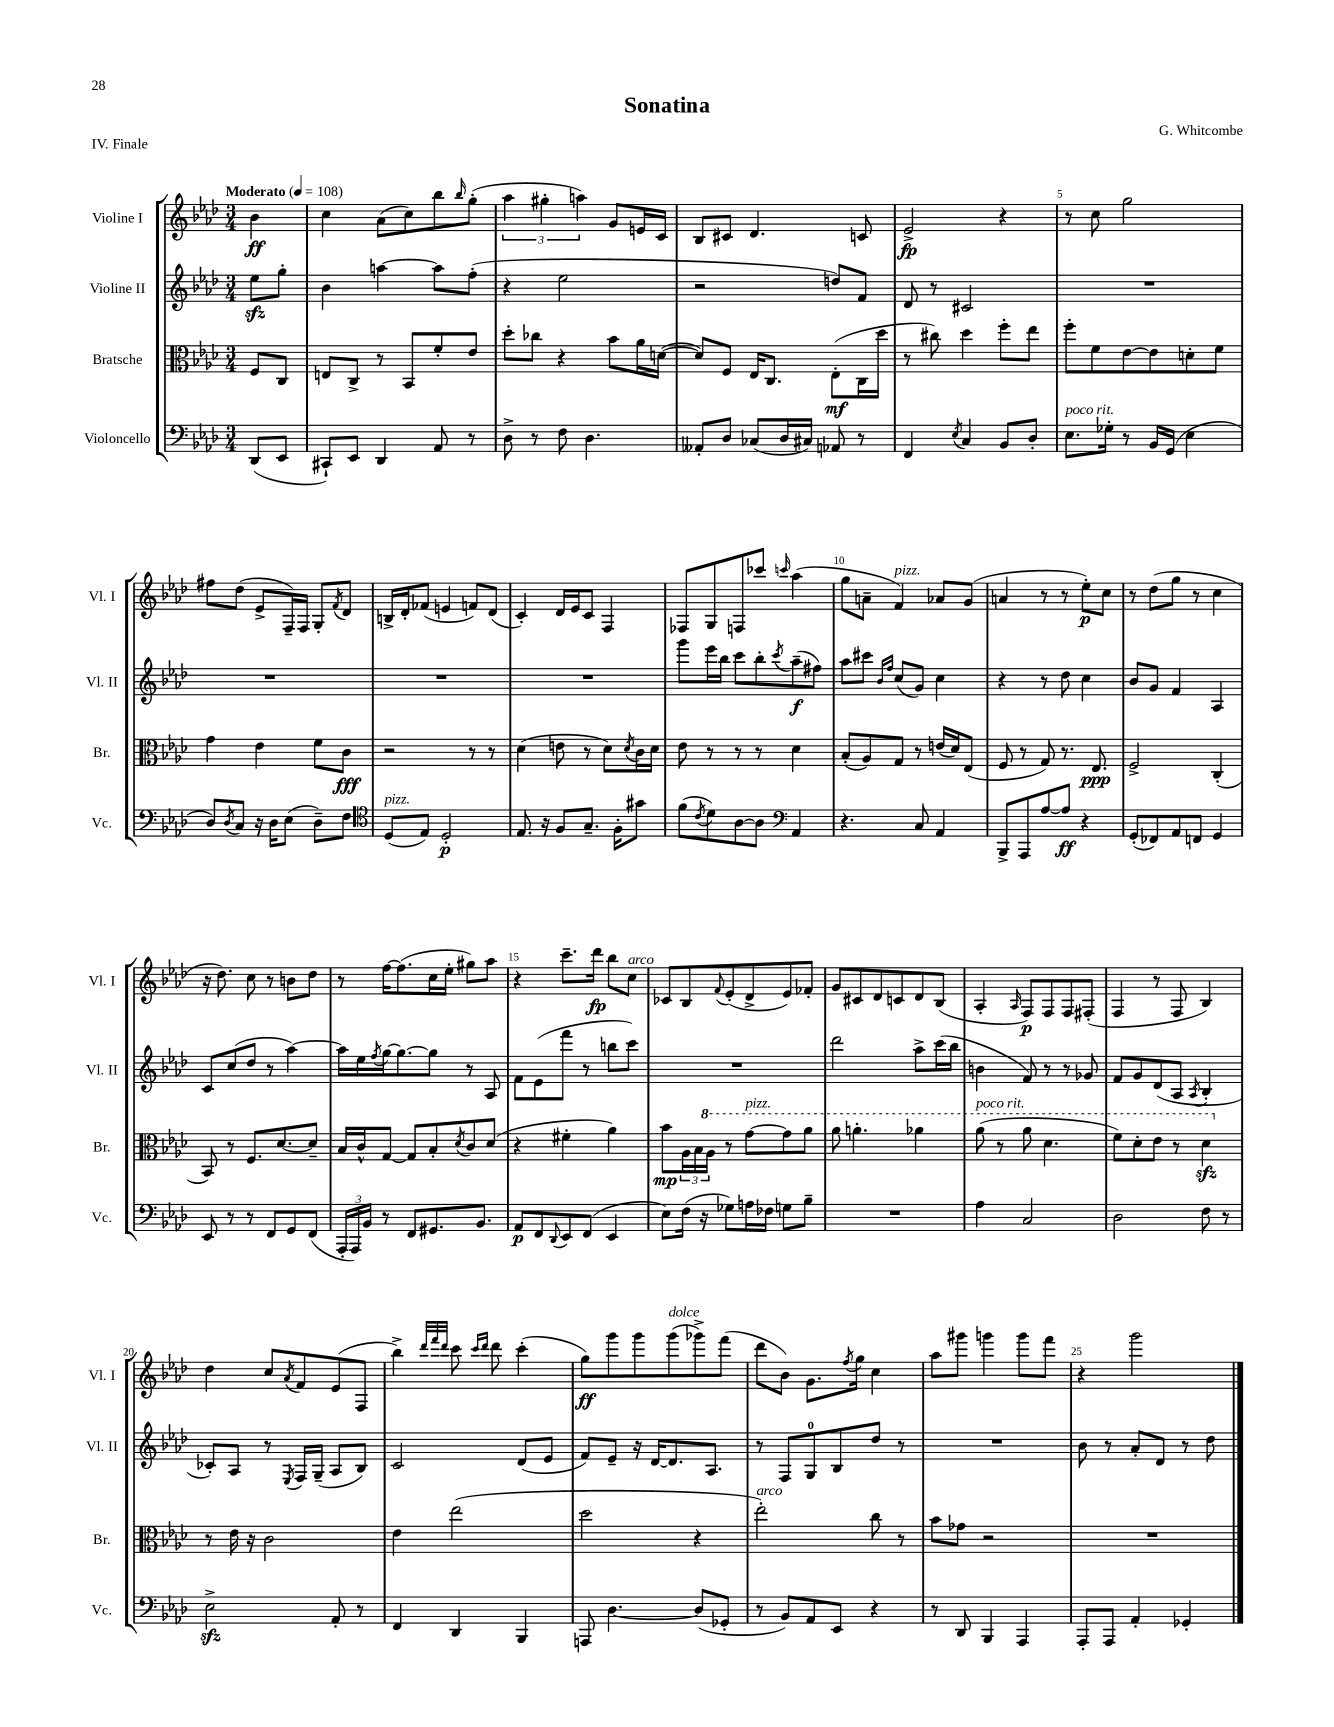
\header { title = "Sonatina" composer = "G. Whitcombe" piece = "IV. Finale" }
<<
\new StaffGroup <<
\new Staff = "s0" \with { instrumentName = "Violine I" shortInstrumentName = "Vl. I" } {
    \clef treble \key aes \major \numericTimeSignature \time 3/4 \partial 4 \tempo "Moderato" 4 = 108
    bes'4\ff |
    c''4 aes'8( c''8) bes''8 \grace { bes''16 } g''8-.( |
    \tuplet 3/2 { aes''4 gis''4-. a''4) } g'8 e'16 c'16 |
    bes8 cis'8 des'4. c'8 |
    ees'2->\fp r4 |
    r8 c''8 g''2 |
    fis''8 des''8( ees'8-> f16--) f16 g8-. \acciaccatura { f'8 } des'8 |
    b16-> des'16-. fes'8( e'4 f'8) des'8( |
    c'4-.) des'16 ees'16 c'8 f4 |
    fes8 g8 f8 ces'''8 \grace { c'''16 } aes''4( |
    g''8 a'8-- f'4^\markup { \italic "pizz." }) aes'8 g'8( |
    a'4 r8 r8 ees''8-.\p) c''8 |
    r8 des''8( g''8 r8 c''4 |
    r16 des''8.) c''8 r8 b'8 des''8 |
    r8 f''16~ f''8.( c''16 ees''16-. gis''8) aes''8 |
    r4 c'''8.-- des'''16\fp bes''8 c''8^\markup { \italic "arco" } |
    ces'8 bes8 \appoggiatura { f'8 } ees'8-.( des'8-> ees'8) fes'8-. |
    g'8 cis'8 des'8 c'8 des'8 bes8( |
    aes4-. \grace { aes16 } f8\p) f8 f8 fis8-.( |
    f4 r8 f8 bes4) |
    des''4 c''8 \acciaccatura { aes'8 } f'8 ees'8( f8 |
    bes''4->) \grace { des'''32 f'''32 des'''32 } c'''8 \grace { c'''16 des'''16 } des'''8 c'''4-.( |
    g''8\ff) g'''8 g'''8 g'''8^\markup { \italic "dolce" }( ges'''8->) f'''8( |
    des'''8 bes'8) g'8. \acciaccatura { f''8 } g''16 c''4 |
    aes''8 gis'''8 g'''4 g'''8 f'''8 |
    r4 g'''2 \bar "|." |
}
\new Staff = "s1" \with { instrumentName = "Violine II" shortInstrumentName = "Vl. II" } {
    \clef treble \key aes \major \numericTimeSignature \time 3/4 \partial 4
    ees''8\sfz g''8-. |
    bes'4 a''4~ a''8 f''8-.( |
    r4 ees''2 |
    r2 d''8) f'8 |
    des'8 r8 cis'2 |
    R2. |
    R2. |
    R2. |
    R2. |
    g'''8 ees'''16 bes''16 c'''8 bes''8-. \acciaccatura { c'''8 } aes''8--\f( fis''8) |
    aes''8 cis'''8 \grace { bes'16 f''16 } c''8( g'8) c''4 |
    r4 r8 des''8 c''4 |
    bes'8 g'8 f'4 aes4 |
    c'8 c''8( des''8 r8 aes''4~) |
    aes''16 ees''16 \acciaccatura { f''8 } g''16~ g''8.~ g''8 r8 aes8 |
    f'8 ees'8( f'''8 r8 b''8 c'''8) |
    R2. |
    des'''2 aes''8-> c'''16( bes''16 |
    b'4 f'8) r8 r8 ges'8 |
    f'8 g'8 des'8( aes8 \acciaccatura { aes8 } bes4-. |
    ces'8-.) aes8 r8 \acciaccatura { ees8 } f16 g16--( aes8 bes8) |
    c'2 des'8( ees'8 |
    f'8) ees'8-- r16 des'16~ des'8. aes8. |
    r8 f8 g8-0 bes8 des''8 r8 |
    R2. |
    bes'8 r8 aes'8-. des'8 r8 des''8 \bar "|." |
}
\new Staff = "s2" \with { instrumentName = "Bratsche" shortInstrumentName = "Br." } {
    \clef alto \key aes \major \numericTimeSignature \time 3/4 \partial 4
    f8 c8 |
    e8 c8-> r8 bes,8 f'8-. ees'8 |
    des''8-. ces''8 r4 bes'8 aes'16 d'16~( |
    d'8) f8 ees16 c8. ees8-.\mf( c16 des''16 |
    r8 cis''8) des''4 f''8-. ees''8 |
    f''8-. f'8 ees'8~ ees'8 d'8-. f'8 |
    g'4 ees'4 f'8 c'8\fff |
    r2 r8 r8 |
    des'4( e'8 r8 des'8) \acciaccatura { des'8 } c'16 des'16 |
    ees'8 r8 r8 r8 des'4 |
    bes8-.( aes8) g8 r8 e'16( des'16) ees8( |
    f8 r8 g8) r8. ees8.\ppp |
    f2-> c4-.( |
    bes,8) r8 f8. des'8.~ des'8-- |
    bes16 c'16-^ g8~ g8 bes8-. \acciaccatura { des'8 } c'8 des'8( |
    r4 fis'4-. aes'4) |
    bes'8\mp \tuplet 3/2 { aes16 bes16 \ottava #1 aes'16 } r8 g''8~^\markup { \italic "pizz." } g''8 aes''8 |
    aes''8 a''4.-. aes''4 |
    aes''8^\markup { \italic "poco rit." }( r8 aes''8 des''4. |
    f''8) des''8-. ees''8 r8 des''4\sfz \ottava #0 |
    r8 ees'16 r16 c'2 |
    ees'4 ees''2( |
    des''2 r4 |
    ees''2-.^\markup { \italic "arco" }) c''8 r8 |
    bes'8 ges'8 r2 |
    R2. \bar "|." |
}
\new Staff = "s3" \with { instrumentName = "Violoncello" shortInstrumentName = "Vc." } {
    \clef bass \key aes \major \numericTimeSignature \time 3/4 \partial 4
    des,8( ees,8 |
    cis,8-!) ees,8 des,4 aes,8 r8 |
    des8-> r8 f8 des4. |
    aeses,8-. des8 ces8( des16 cis16) aes,8 r8 |
    f,4 \acciaccatura { ees8 } c4 bes,8 des8-. |
    ees8.^\markup { \italic "poco rit." } ges16-. r8 bes,16 g,16( ees4 |
    des8) \acciaccatura { des8 } c8 r16 des16 ees8( des8--) f8 |
    \clef tenor des8^\markup { \italic "pizz." }( ees8) des2-.\p |
    ees8. r16 f8 g8.-- f16-. gis'8 |
    f'8( \acciaccatura { c'8 } des'8) aes8~ aes8 \clef bass aes,4 |
    r4. c8 aes,4 |
    bes,,8-> aes,,8 aes8~ aes8\ff r4 |
    g,8-.( fes,8) aes,8 f,8 g,4 |
    ees,8 r8 r8 f,8 g,8 f,8( |
    \tuplet 3/2 { aes,,16-. aes,,16) bes,16 } r8 f,8 gis,8. bes,8. |
    aes,8\p f,8 \appoggiatura { des,8 } ees,8 f,8( ees,4 |
    ees8) f16( r16 ges8) a16 fes16 g8 bes8-- |
    R2. |
    aes4 c2 |
    des2 f8 r8 |
    ees2->\sfz aes,8-. r8 |
    f,4 des,4 bes,,4 |
    a,,8 des4.~ des8( ges,8-. |
    r8 bes,8) aes,8 ees,8 r4 |
    r8 des,8 bes,,4 aes,,4 |
    aes,,8-. aes,,8 aes,4-. ges,4-. \bar "|." |
}
>>
>>
\layout { \context { \Score \override BarNumber.break-visibility = ##(#f #t #t) barNumberVisibility = #(every-nth-bar-number-visible 5) } }
